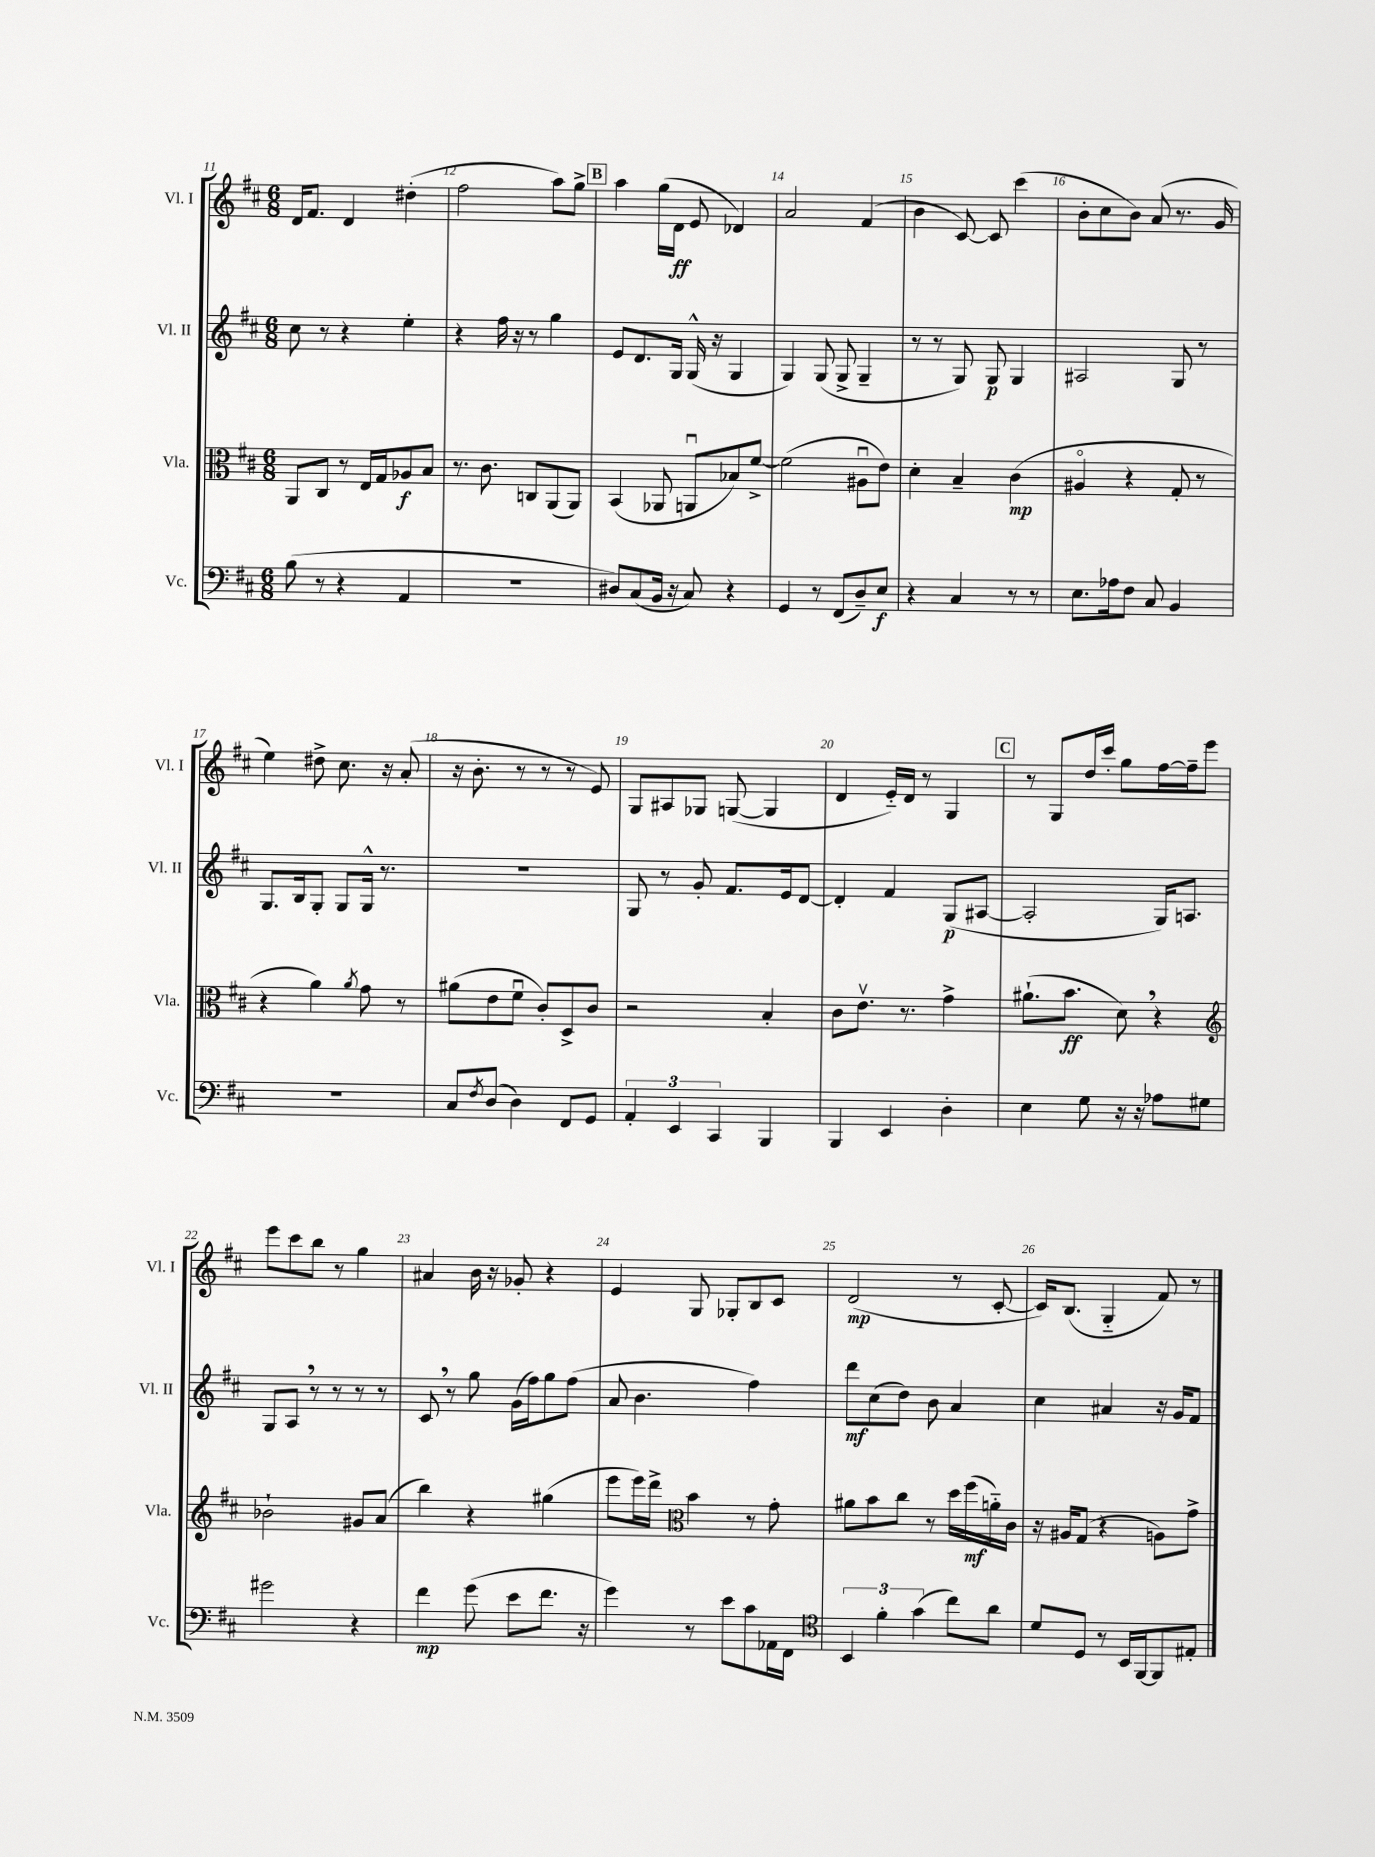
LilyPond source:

<<
\new StaffGroup <<
\new Staff = "s0" \with { instrumentName = "Vl. I" shortInstrumentName = "Vl. I" } {
    \clef treble \key d \major \numericTimeSignature \time 6/8
    d'16 fis'8. d'4 dis''4-.( |
    fis''2 a''8) g''8-> |
    \mark \markup { \box "B" } a''4 g''16( d'16\ff e'8 des'4) |
    a'2 fis'4( |
    b'4 cis'8~) cis'8 cis'''4( |
    b'8-. cis''8 b'8) a'8( r8. g'16 |
    e''4) dis''8-> cis''8. r16 a'8-.( |
    r16 b'8.-. r8 r8 r8 e'8) |
    g8 ais8 ges8 g8~( g4 |
    d'4 e'16-_) d'16 r8 g4 |
    \mark \markup { \box "C" } r8 g8 d''16 cis'''16-. g''8 fis''16~ fis''16-- e'''8 |
    e'''8 cis'''8 b''8 r8 g''4 |
    ais'4 b'16 r16 ges'8-. r4 |
    e'4 g8 ges8-. b8 cis'8 |
    d'2\mp( r8 cis'8~-. |
    cis'16) b8.( g4-_ fis'8) r8 \bar "|." |
}
\new Staff = "s1" \with { instrumentName = "Vl. II" shortInstrumentName = "Vl. II" } {
    \clef treble \key d \major \numericTimeSignature \time 6/8
    cis''8 r8 r4 e''4-. |
    r4 fis''16 r16 r8 g''4 |
    \mark \markup { \box "B" } e'8 d'8. g16 g16-^( r16 g4 |
    g4) g8( g8-> g4-- |
    r8 r8 g8) g8\p g4 |
    ais2 g8 r8 |
    g8. b16 g8-. g8 g16-^ r8. |
    R2. |
    g8 r8 g'8-. fis'8. e'16 d'8~ |
    d'4-. fis'4 g8\p( ais8~ |
    \mark \markup { \box "C" } ais2-. g16) a8. |
    g8 a8 \breathe r8 r8 r8 r8 |
    cis'8 \breathe r8 g''8 g'16( fis''16) g''8 fis''8( |
    a'8 b'4. fis''4) |
    d'''8\mf cis''8( d''8) b'8 a'4 |
    cis''4 ais'4 r16 g'16 fis'8 \bar "|." |
}
\new Staff = "s2" \with { instrumentName = "Vla." shortInstrumentName = "Vla." } {
    \clef alto \key d \major \numericTimeSignature \time 6/8
    a,8 cis8 r8 e16 g16 aes8\f b8 |
    r8. cis'8. c8 a,8( a,8) |
    \mark \markup { \box "B" } b,4( aes,8 a,8\downbow bes8) fis'8~-> |
    fis'2( ais8\downbow e'8) |
    d'4-. b4-- cis'4\mp( |
    ais4\flageolet r4 g8-. r8 |
    r4 a'4) \acciaccatura { a'8 } g'8 r8 |
    ais'8( e'8 fis'8\downbow cis'8-.) d8-> cis'8 |
    r2 b4-. |
    cis'8 e'8.\upbow r8. g'4-> |
    \mark \markup { \box "C" } ais'8.-!( b'8.\ff d'8) \breathe r4 |
    \clef treble bes'2-! gis'8 a'8( |
    b''4) r4 gis''4( |
    e'''8 e'''16) d'''16-> \clef alto b'4 r8 g'8-. |
    ais'8 b'8 cis''8 r8 d''16 fis''16\mf( a'16-_) cis'16 |
    r16 ais16 g8( r4 a8) g'8-> \bar "|." |
}
\new Staff = "s3" \with { instrumentName = "Vc." shortInstrumentName = "Vc." } {
    \clef bass \key d \major \numericTimeSignature \time 6/8
    b8( r8 r4 a,4 |
    R2. |
    \mark \markup { \box "B" } dis8) cis8( b,16 r16 cis8) r4 |
    g,4 r8 fis,8( d8--) e8\f |
    r4 cis4 r8 r8 |
    e8. aes16 fis8 cis8 b,4 |
    R2. |
    cis8 \acciaccatura { fis8 } d8( d4) fis,8 g,8 |
    \tuplet 3/2 { a,4-. e,4 cis,4 } b,,4 |
    b,,4 e,4 d4-. |
    \mark \markup { \box "C" } e4 g8 r16 r16 aes8 gis8 |
    gis'2 r4 |
    fis'4\mp g'8( e'8 fis'8. r16 |
    g'4) r8 e'8 cis'8 aes,16 fis,16 |
    \clef tenor \tuplet 3/2 { b,4 fis'4-. g'4( } cis''8) a'8 |
    d'8 d8 r8 b,16 fis,16~ fis,8 eis8-. \bar "|." |
}
>>
>>
\layout { \context { \Score currentBarNumber = #11 \override BarNumber.break-visibility = ##(#f #t #t) barNumberVisibility = #all-bar-numbers-visible } }
